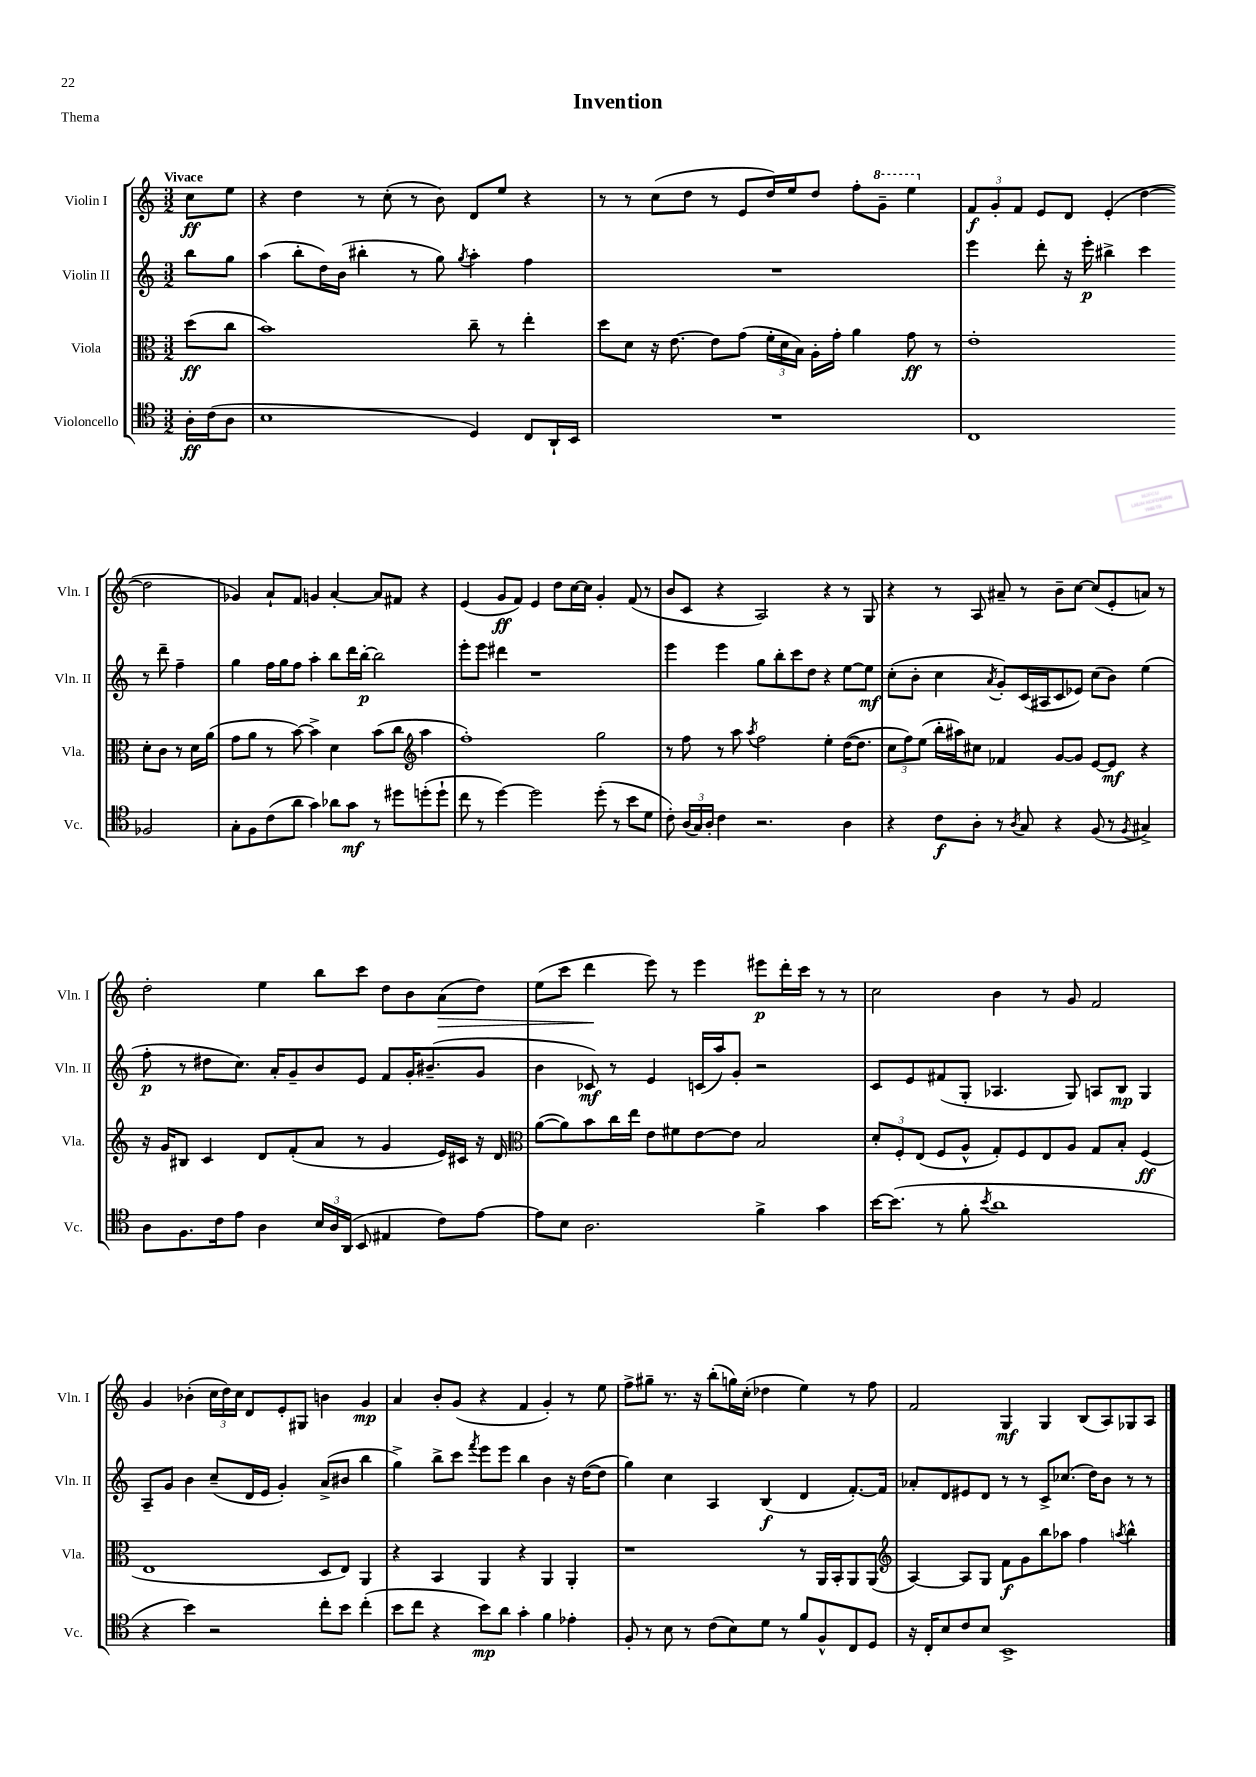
\header { title = "Invention" piece = "Thema" }
<<
\new StaffGroup <<
\new Staff = "s0" \with { instrumentName = "Violin I" shortInstrumentName = "Vln. I" } {
    \clef treble \key c \major \numericTimeSignature \time 3/2 \partial 4 \tempo "Vivace"
    \autoBeamOff c''8[\ff e''8] |
    r4 d''4 r8 c''8-.( r8 b'8) d'8[ e''8] r4 |
    r8 r8 c''8[( d''8] r8 e'8[ d''16) e''16 d''8] f''8[-. \ottava #1 g''8]-- e'''4 \ottava #0 |
    \tuplet 3/2 { f'8[\f g'8-. f'8] } e'8[ d'8] e'4-.( d''4~ d''2 |
    ges'4) a'8[-! f'8] g'4 a'4~-. a'8[ fis'8] r4 |
    e'4( g'8[\ff f'8]) e'4 d''8[ c''16~ c''16] g'4-. f'8( r8 |
    b'8[ c'8] r4 a2) r4 r8 g8 |
    r4 r8 a8 ais'8-- r8 b'8[-- c''8]~ c''8[( e'8-. a'8]) r8 |
    d''2-. e''4 b''8[ c'''8] d''8[ b'8 a'8\>( d''8]) |
    e''8[( c'''8] d'''4\! e'''8) r8 e'''4 eis'''8[\p d'''16-. c'''16] r8 r8 |
    c''2 b'4 r8 g'8 f'2 |
    g'4 bes'4-.( \tuplet 3/2 { c''16[ d''16) c''16] } d'8[ e'8-. gis8] b'4 g'4\mp |
    a'4 b'8[-. g'8]( r4 f'4 g'4-.) r8 e''8 |
    f''8[-> gis''8]-- r8. r16 b''8[-.( g''16) c''16]-.( des''4 e''4) r8 f''8 |
    f'2 g4\mf g4 b8[( a8) ges8 a8] \bar "|." |
}
\new Staff = "s1" \with { instrumentName = "Violin II" shortInstrumentName = "Vln. II" } {
    \clef treble \key c \major \numericTimeSignature \time 3/2 \partial 4
    \autoBeamOff b''8[ g''8] |
    a''4( b''8[-. d''16) b'16]( bis''4-. r8 g''8) \acciaccatura { g''8 } a''4-. f''4 |
    R1. |
    e'''4 d'''8-. r16 e'''16-.\p bis''4-> c'''4 r8 d'''8-- f''4-- |
    g''4 f''16[ g''16 f''8] a''4-. b''8[ d'''16 b''16]~-.\p b''2 |
    e'''8[-. e'''8] dis'''4 r1 |
    e'''4 e'''4 g''8[ b''8-. c'''8 d''8] r4 e''8[~ e''8]\mf |
    c''8[-.( b'8]-. c''4 \acciaccatura { a'8 } g'8[-.) c'16( ais16 c'8 ees'8]) c''8[( b'8]) e''4( |
    f''8-.\p r8 dis''8[ c''8.]) a'16[-. g'8-- b'8 e'8] f'8[ g'16-. bis'8.--( g'8] |
    b'4 ces'8\mf) r8 e'4 c'16[( a''16) g'8]-. r2 |
    c'8[ e'8 fis'8( g8]-. aes4. g8) a8[ b8]\mp g4 |
    a8[-- g'8] b'4 c''8[--( d'16 e'16] g'4-.) a'8[->( bis'8] b''4 |
    g''4->) b''8[-> c'''8] \acciaccatura { f'''8 } e'''8[ e'''8] b''4 b'4 r16 d''16[~( d''8] |
    g''4) c''4 a4 b4\f( d'4 f'8.[~-.) f'16] |
    aes'8[-. d'8 eis'8 d'8] r8 r8 c'8[-> ces''8.]( d''16[) b'8] r8 r8 \bar "|." |
}
\new Staff = "s2" \with { instrumentName = "Viola" shortInstrumentName = "Vla." } {
    \clef alto \key c \major \numericTimeSignature \time 3/2 \partial 4
    \autoBeamOff d''8[\ff( c''8] |
    b'1) c''8-- r8 e''4-. |
    d''8[ d'8] r16 e'8.~ e'8[ g'8]( \tuplet 3/2 { f'16[-. d'16 b16]) } a16[-. g'16]-. a'4 g'8\ff r8 |
    e'1-. d'8[-. c'8] r8 d'16[ a'16]( |
    g'8[ a'8] r8 b'8~) b'4-> d'4 b'8[( c''8] \clef treble a''4 |
    f''1-.) g''2 |
    r8 f''8 r8 a''8 \acciaccatura { a''8 } f''2 e''4-. d''16[~( d''8.] |
    \tuplet 3/2 { c''8[ f''8) e''8]( } b''16[-. ais''16) cis''8] fes'4 g'8[~ g'8] e'8[~ e'8]\mf r4 |
    r16 g'16[ bis8] c'4 d'8[ f'8-.( a'8] r8 g'4 e'16[) cis'16] r16 d'16 |
    \clef alto a'8[~( a'8) b'8 c''16 e''16] e'8[ fis'8 e'8~ e'8] b2 |
    \tuplet 3/2 { d'8[-. f8-. e8]( } f8[ a8]-^ g8[-.) f8 e8 a8] g8[ b8]-. f4\ff( |
    e1 d8[ e8]) a,4 |
    r4 b,4 a,4 r4 a,4 a,4-. |
    r1 r8 a,16[ b,16-. a,8 a,8]( |
    \clef treble a4~) a8[ g8] f'8[\f g'8 b''8 aes''8] f''4 \acciaccatura { a''8 } b''4-^ \bar "|." |
}
\new Staff = "s3" \with { instrumentName = "Violoncello" shortInstrumentName = "Vc." } {
    \clef tenor \key c \major \numericTimeSignature \time 3/2 \partial 4
    \autoBeamOff a16[-.\ff c'16( a8] |
    b1 d4) c8[ a,16-! b,16] |
    R1. |
    c1 fes2 |
    g8[-. f8 c'8( a'8] g'4) aes'8[ g'8]\mf r8 dis''8[ d''8-.( d''8]-! |
    c''8 r8 d''4~) d''2 d''8-.( r8 b'8[ d'8] |
    c'8-.) \tuplet 3/2 { a16[( g16) a16]-. } c'4 r2. a4 |
    r4 c'8[\f a8]-. r8 \acciaccatura { a8 } g8 r4 f8( r8 \acciaccatura { f8 } gis4->) |
    a8[ f8. c'16 e'8] a4 \tuplet 3/2 { b16[ a16 a,16]( } b,8 eis4 c'8[) e'8]~ |
    e'8[ b8] a2. f'4-> g'4 |
    b'16[~ b'8.]( r8 f'8-. \acciaccatura { b'8 } a'1 |
    r4 b'4) r2 c''8[-. b'8] c''4-.( |
    b'8[ c''8] r4 b'8[\mp) a'8] g'4-. f'4 ees'4-. |
    f8-. r8 b8 r8 c'8[( b8) d'8] r8 f'8[ f8-^ c8 d8] |
    r16 c16[-. b8 c'8 b8] b,1-> \bar "|." |
}
>>
>>
\layout { \context { \Score \remove "Bar_number_engraver" } }
